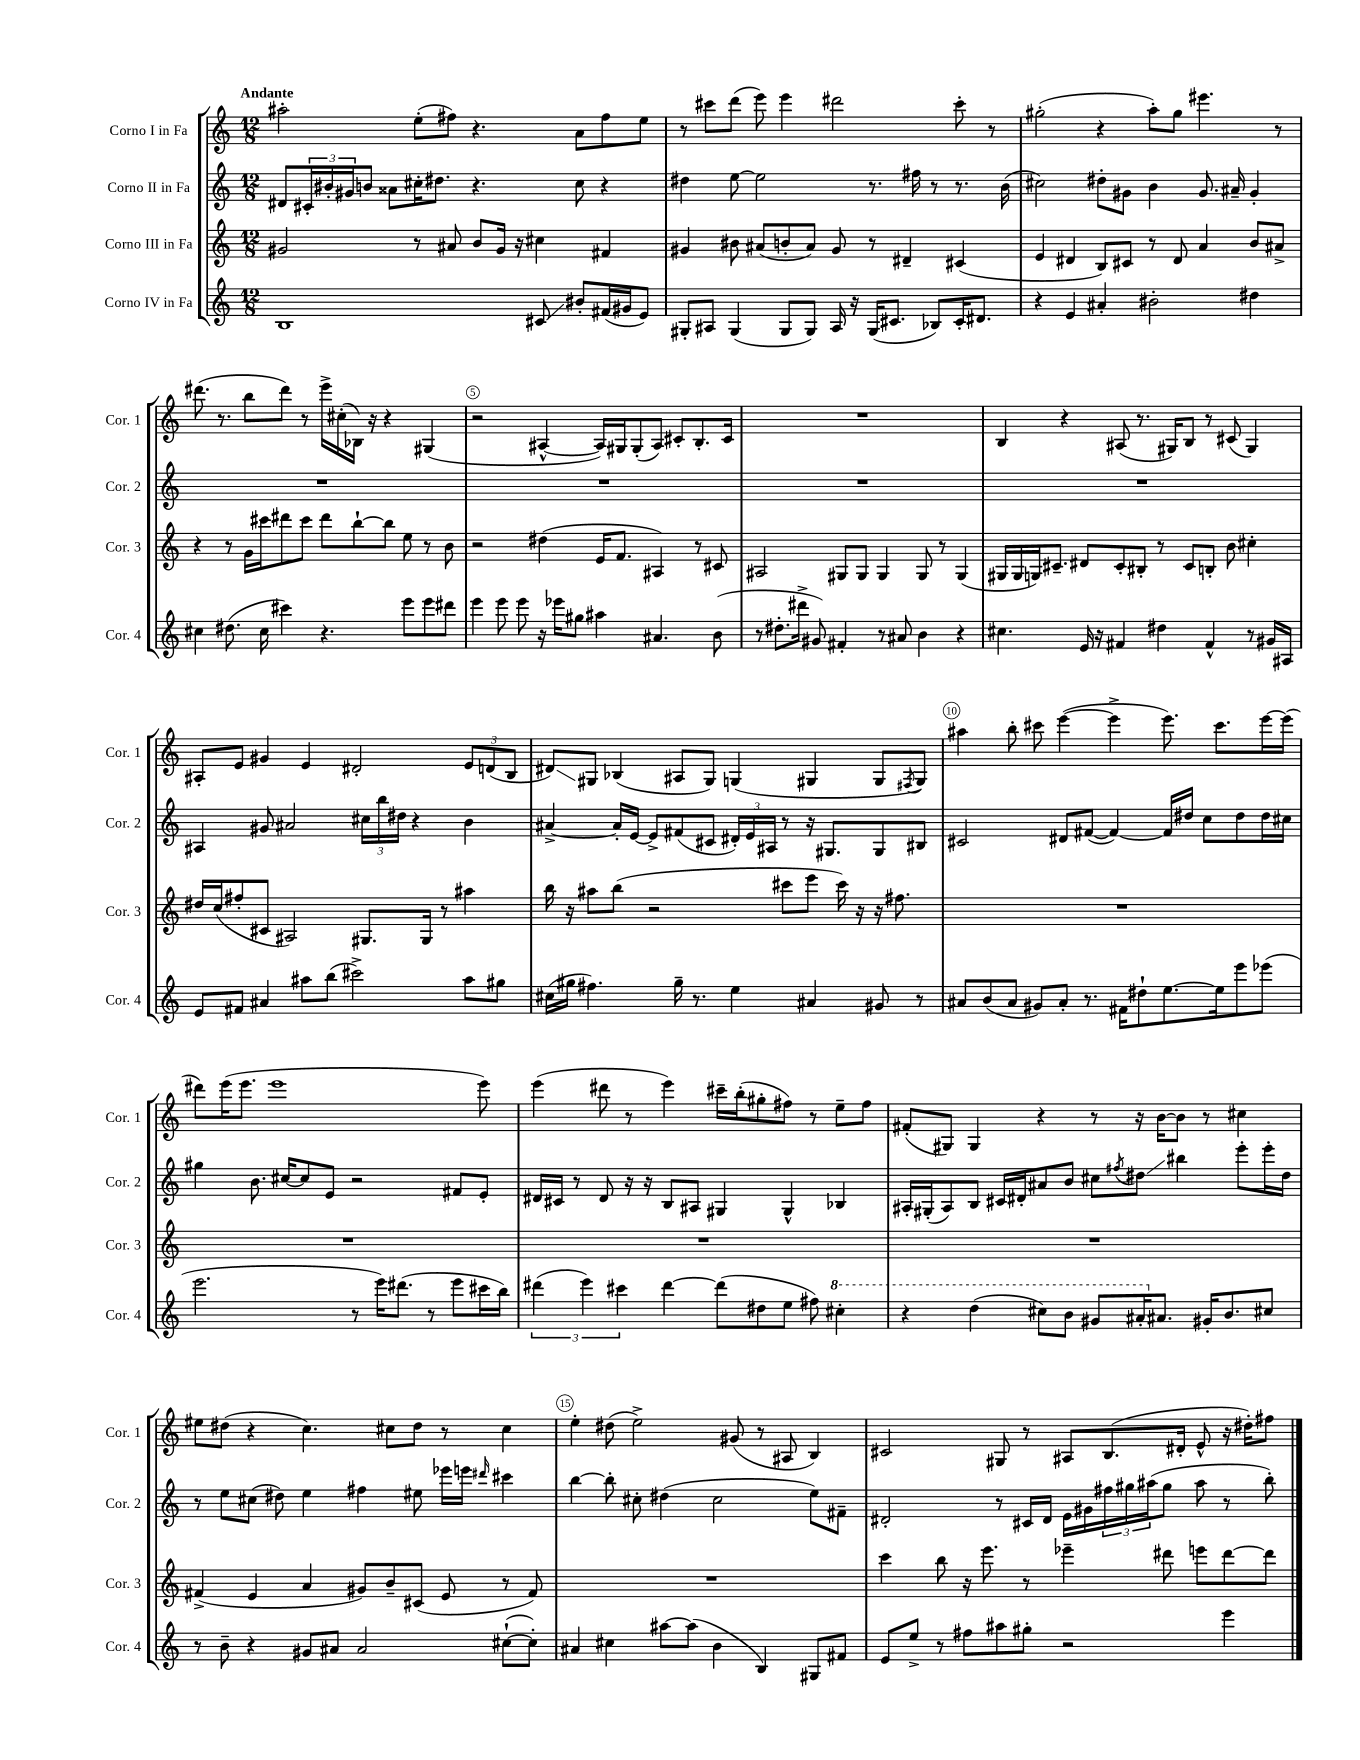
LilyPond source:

<<
\new StaffGroup <<
\new Staff = "s0" \with { instrumentName = "Corno I in Fa" shortInstrumentName = "Cor. 1" } {
    \clef treble \key c \major \numericTimeSignature \time 12/8 \tempo "Andante"
    ais''2-. e''8-.( fis''8) r4. a'8 fis''8 e''8 |
    r8 cis'''8 d'''8( e'''8) e'''4 dis'''2 cis'''8-. r8 |
    gis''2-.( r4 a''8-.) gis''8 eis'''4. r8 |
    dis'''8.( r8. b''8 dis'''8) r8 e'''16-> cis''16-.( bes16) r16 r4 gis4( |
    r2 ais4~-^ ais16) gis16 gis8-.( ais8) cis'8-. b8.-. cis'16 |
    R1. |
    b4 r4 ais8( r8. gis16) b8 r8 cis'8( gis4) |
    ais8-. e'8 gis'4 e'4 dis'2-. \tuplet 3/2 { e'8 d'8( b8 } |
    dis'8\glissando) gis8 bes4( ais8 gis8) g4( gis4 gis8 \acciaccatura { fis8 } gis8) |
    ais''4 b''8-. cis'''8 e'''4~( e'''4-> e'''8.) cis'''8. e'''16~ e'''16( |
    dis'''8) e'''16( e'''8. e'''1 e'''8) |
    e'''4( dis'''8 r8 e'''4) cis'''16-- b''16-.( gis''8-. fis''8) r8 e''8-- fis''8 |
    fis'8-.( gis8) gis4 r4 r8 r16 b'16~ b'8 r8 cis''4 |
    eis''8 dis''8( r4 c''4.) cis''8 dis''8 r8 cis''4 |
    e''4-. dis''8( e''2->) gis'8( r8 ais8 b4) |
    cis'2 gis8 r8 ais8 b8.( dis'16-. e'8-^ r16 dis''16-.) fis''8 \bar "|." |
}
\new Staff = "s1" \with { instrumentName = "Corno II in Fa" shortInstrumentName = "Cor. 2" } {
    \clef treble \key c \major \numericTimeSignature \time 12/8
    dis'8 \tuplet 3/2 { cis'16-. bis'16-. gis'16 } b'8 aisis'8 cis''16-. dis''8. r4. cis''8 r4 |
    dis''4 e''8~ e''2 r8. fis''16 r8 r8. b'16( |
    cis''2) dis''8-. gis'8 b'4 gis'8. ais'16-- gis'4-. |
    R1. |
    R1. |
    R1. |
    R1. |
    ais4 gis'8 ais'2 \tuplet 3/2 { cis''16 b''16 dis''16 } r4 b'4 |
    ais'4~-> ais'16-. e'16~ e'8-> fis'8( cis'8 \tuplet 3/2 { dis'16-.) e'16 ais16 } r8 r16 gis8. gis8 bis8 |
    cis'2 dis'8 fis'8~( fis'4~) fis'16 dis''16 c''8 dis''8 dis''16 cis''16 |
    gis''4 b'8. cis''16~ cis''8 e'8 r2 fis'8 e'8-. |
    dis'16 cis'16 r8 dis'8 r16 r16 b8 ais8 gis4 gis4-^ bes4 |
    ais16-. gis16-.( ais8) b8 cis'16 dis'16-. ais'8 b'8 cis''8 \acciaccatura { fis''8 } dis''8\glissando bis''4 e'''8-. e'''16-. dis''16 |
    r8 e''8 cis''8( dis''8) e''4 fis''4 eis''8 ees'''16 e'''16 \grace { dis'''16 } cis'''4 |
    b''4~ b''8-. cis''8-. dis''4( cis''2 e''8) fis'8-- |
    dis'2-. r8 cis'16 dis'16 e'16 gis'16 \tuplet 3/2 { fis''16 gis''16 ais''16( } gis''8 ais''8 r8 b''8-.) \bar "|." |
}
\new Staff = "s2" \with { instrumentName = "Corno III in Fa" shortInstrumentName = "Cor. 3" } {
    \clef treble \key c \major \numericTimeSignature \time 12/8
    gis'2 r8 ais'8 b'8 gis'16 r16 cis''4 fis'4 |
    gis'4 bis'8 ais'8( b'8-. ais'8) gis'8 r8 dis'4-- cis'4( |
    e'4 dis'4 b8) cis'8 r8 dis'8 a'4 b'8 ais'8-> |
    r4 r8 g'16 cis'''16 dis'''8 cis'''8 dis'''8 b''8~-! b''8 e''8 r8 b'8 |
    r2 dis''4( e'16 f'8. ais4) r8 cis'8 |
    ais2 gis8 gis8 gis4 gis8 r8 gis4( |
    gis16 gis16 g16) cis'8.-- dis'8 cis'8-. bis8-. r8 cis'8 b8-. b'8 cis''4-. |
    dis''16 c''16( fis''8-. cis'8 ais2) gis8. gis16 r8 ais''4 |
    b''16 r16 ais''8 b''8( r2 cis'''8 e'''8 cis'''16) r16 r16 fis''8. |
    R1. |
    R1. |
    R1. |
    R1. |
    fis'4->( e'4 a'4 gis'8) b'8-- cis'8( e'8 r8 fis'8) |
    R1. |
    c'''4 b''8 r16 e'''8. r8 ees'''4-- dis'''8 e'''8 dis'''8~ dis'''8 \bar "|." |
}
\new Staff = "s3" \with { instrumentName = "Corno IV in Fa" shortInstrumentName = "Cor. 4" } {
    \clef treble \key c \major \numericTimeSignature \time 12/8
    b1 cis'8\glissando bis'8-. fis'16( gis'16 e'8) |
    gis8-. ais8 gis4( gis8 gis8) ais16 r16 gis16( cis'8. bes8) cis'16-. dis'8. |
    r4 e'4 ais'4-. bis'2-. dis''4 |
    cis''4 dis''8.( cis''16 cis'''4) r4. e'''8 e'''8 dis'''8 |
    e'''4 e'''8 e'''8 r16 ees'''16 gis''8 ais''4 ais'4. b'8( |
    r8 dis''8.-. dis'''16-> gis'8) fis'4-. r8 ais'8 b'4 r4 |
    cis''4. e'16 r16 fis'4 dis''4 fis'4-^ r8 gis'16 ais16 |
    e'8 fis'8 ais'4 ais''8 b''8( cis'''2->) ais''8 gis''8 |
    cis''16( gis''16 fis''4.) gis''16-- r8. e''4 ais'4 gis'8 r8 |
    ais'8 b'8( ais'8 gis'8) ais'8-. r8. fis'16 dis''8-! e''8.~ e''16 e'''8 ees'''8( |
    e'''2. r8 e'''16) dis'''8.( r8 e'''8 cis'''16 b''16) |
    \tuplet 3/2 { dis'''4( e'''4) cis'''4 } dis'''4~ dis'''8( dis''8 e''8 fis''8) \ottava #1 cis'''!4-. |
    r4 d'''4( cis'''8) b''8 gis''8 ais''16-. \ottava #0 ais'8. gis'16-. b'8. cis''8 |
    r8 b'8-- r4 gis'8 ais'8 ais'2 cis''8~-!( cis''8-.) |
    ais'4 cis''4 ais''8~ ais''8( b'4 b4) gis8 fis'8 |
    e'8 e''8-> r8 fis''8 ais''8 gis''8-. r2 e'''4 \bar "|." |
}
>>
>>
\layout { \context { \Score \override BarNumber.break-visibility = ##(#f #t #t) barNumberVisibility = #(every-nth-bar-number-visible 5) \override BarNumber.stencil = #(make-stencil-circler 0.1 0.3 ly:text-interface::print) } }
